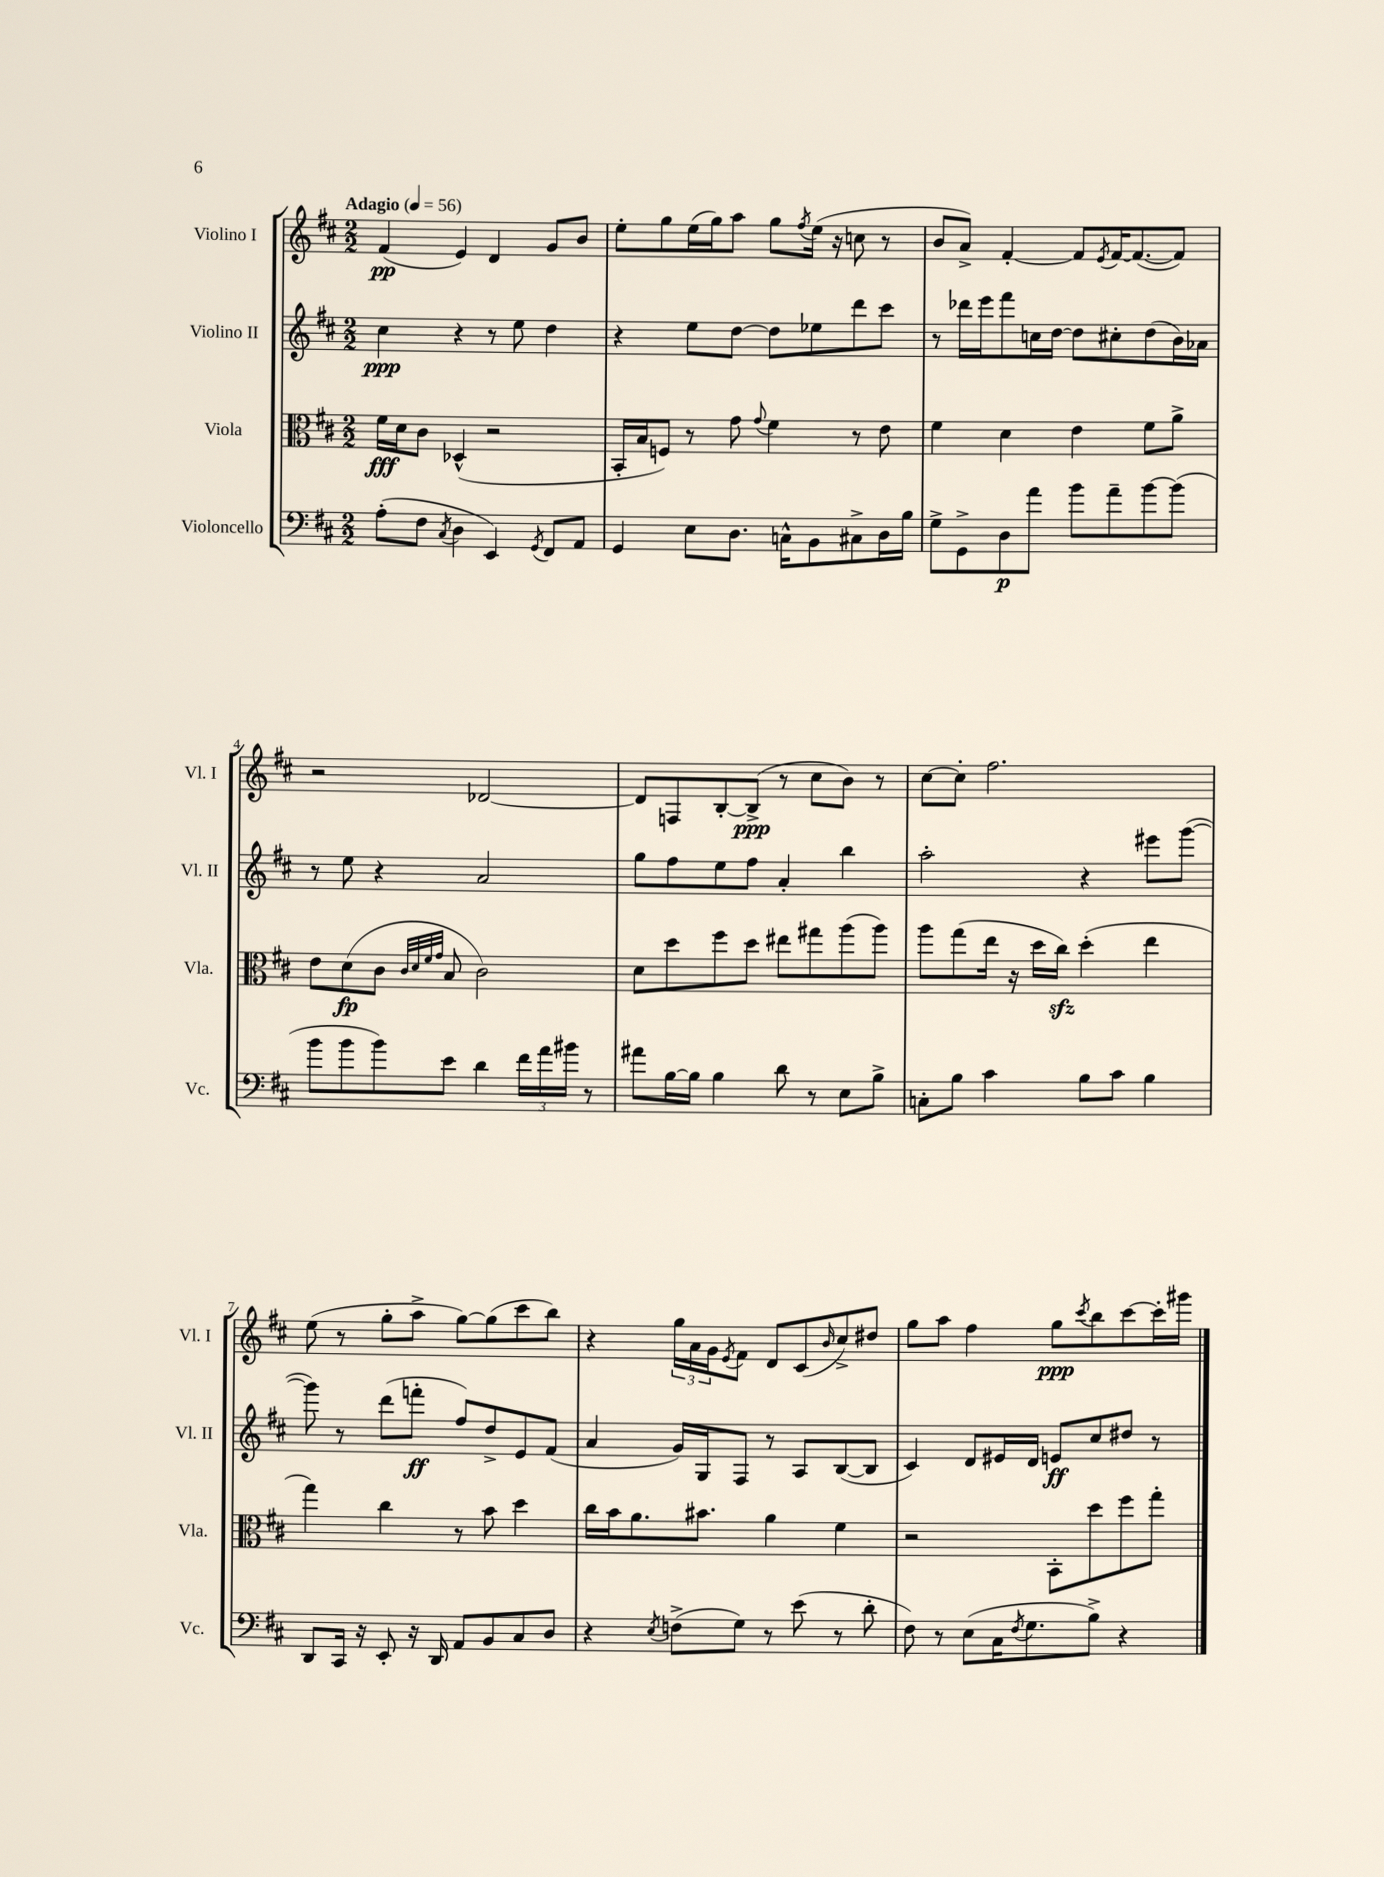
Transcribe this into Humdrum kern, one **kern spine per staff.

**kern	**dynam	**kern	**dynam	**kern	**dynam	**kern	**dynam
*part4	*part4	*part3	*part3	*part2	*part2	*part1	*part1
*staff4	*staff4	*staff3	*staff3	*staff2	*staff2	*staff1	*staff1
*I"Violoncello	*	*I"Viola	*	*I"Violino II	*	*I"Violino I	*
*I'Vc.	*	*I'Vla.	*	*I'Vl. II	*	*I'Vl. I	*
*clefF4	*	*clefC3	*	*clefG2	*	*clefG2	*
*k[f#c#]	*	*k[f#c#]	*	*k[f#c#]	*	*k[f#c#]	*
*M2/2	*	*M2/2	*	*M2/2	*	*M2/2	*
*MM56	*	*MM56	*	*MM56	*	*MM56	*
=1	=1	=1	=1	=1	=1	=1	=1
!	!	!	!	!	!	!LO:TX:a:B:t=Adagio	!
(8A'\L	.	16f#\LL	fff	4cc#\	ppp	(4f#/	pp
.	.	16d\J	.	.	.	.	.
8F#\J	.	8c#\J	.	.	.	.	.
8qC#/	.	.	.	.	.	.	.
4D\	.	(4D-X^^/	.	4r	.	4e/)	.
4EE/)	.	2r	.	8r	.	4d/	.
.	.	.	.	8ee\	.	.	.
8qGG/	.	.	.	.	.	.	.
8FF#/L	.	.	.	4dd\	.	8g/L	.
8AA/J	.	.	.	.	.	8b/J	.
=2	=2	=2	=2	=2	=2	=2	=2
4GG/	.	16BB'/LL	.	4r	.	8ee'\L	.
.	.	16B/J	.	.	.	.	.
.	.	8Fn/J)	.	.	.	8gg\	.
8E\L	.	8r	.	8ee\L	.	(16ee\L	.
.	.	.	.	.	.	16gg\J)	.
8.D\J	.	8g\	.	[8dd\J	.	8aa\J	.
.	.	8qqg/	.	.	.	.	.
.	.	4f#\	.	8dd\L]	.	8gg\L	.
16Cn^^\KL	.	.	.	.	.	.	.
.	.	.	.	.	.	8qff#/	.
8BB\	.	.	.	8ee-X\	.	(16ee\Jk	.
.	.	.	.	.	.	16r	.
8C#X^\	.	8r	.	8ddd\	.	8ccn\	.
16D\L	.	8e\	.	8ccc#\J	.	8r	.
16B\JJ	.	.	.	.	.	.	.
=3	=3	=3	=3	=3	=3	=3	=3
8G^\L	.	4f#\	.	8r	.	8b/L	.
8GG^\	.	.	.	16ddd-X\LL	.	8a^/J)	.
.	.	.	.	16eee\J	.	.	.
8D\	p	4d\	.	8fff#\	.	[4f#'/	.
8a\J	.	.	.	16ccn\L	.	.	.
.	.	.	.	[16dd\JJ	.	.	.
8b\L	.	4e\	.	8dd\L]	.	8f#/L]	.
.	.	.	.	.	.	8qe/	.
8a~\	.	.	.	8cc#X'\	.	[16f#/K	.
.	.	.	.	.	.	(8.f#/_	.
[8b\	.	8f#\L	.	(8dd\	.	.	.
(8b\J]	.	8a^\J	.	16b\L)	.	8f#/J])	.
.	.	.	.	16a-X\JJ	.	.	.
!!LO:LB:g=z
=4	=4	=4	=4	=4	=4	=4	=4
8b\L	.	8e\L	.	8r	.	2r	.
8b\	.	(8d\	fp	8ee\	.	.	.
8b\)	.	8c#\J	.	4r	.	.	.
.	.	32qqc#/LLL	.	.	.	.	.
.	.	32qqd/	.	.	.	.	.
.	.	32qqf#/	.	.	.	.	.
.	.	32qqg/JJJ	.	.	.	.	.
8e\J	.	8B/	.	.	.	.	.
4d\	.	2c#\)	.	2a/	.	[2d-X/	.
24f#\LL	.	.	.	.	.	.	.
24a\	.	.	.	.	.	.	.
24b#X\JJ	.	.	.	.	.	.	.
8r	.	.	.	.	.	.	.
=5	=5	=5	=5	=5	=5	=5	=5
8a#X\L	.	8d\L	.	8gg\L	.	8d-/L]	.
[16B\L	.	8dd\	.	8ff#\	.	8Fn/	.
16B\JJ]	.	.	.	.	.	.	.
4B\	.	8ff#\	.	8ee\	.	[8B'/	.
.	.	8dd\J	.	8ff#\J	.	(8B^/J]	ppp
8d\	.	8ee#X\L	.	4a'/	.	8r	.
8r	.	8gg#X\	.	.	.	8cc#\L	.
8E\L	.	(8aa\	.	4bb\	.	8b\J)	.
8B^\J	.	8aa\J)	.	.	.	8r	.
=6	=6	=6	=6	=6	=6	=6	=6
8Cn'\L	.	8aa\L	.	2aa'\	.	[8cc#\L	.
8B\J	.	(8gg\	.	.	.	8cc#'\J]	.
4c#\	.	16ee\Jk	.	.	.	2.ff#\	.
.	.	16r	.	.	.	.	.
.	.	16dd\LL	.	.	.	.	.
.	.	16cc#zz\JJ)	.	.	.	.	.
8B\L	.	(4dd'\	.	4r	.	.	.
8c#\J	.	.	.	.	.	.	.
4B\	.	4ee\	.	8eee#X\L	.	.	.
.	.	.	.	([8ggg\J	.	.	.
!!LO:LB:g=z
=7	=7	=7	=7	=7	=7	=7	=7
8DD/L	.	4gg\)	.	8ggg\])	.	(8ee\	.
16CC#/Jk	.	.	.	8r	.	8r	.
16r	.	.	.	.	.	.	.
8EE'/	.	4cc#\	.	(8ddd\L	.	8gg'\L	.
16r	.	.	.	8fffn'\J	ff	8aa^\J	.
16DD/	.	.	.	.	.	.	.
8AA/L	.	8r	.	8ff#/L)	.	[8gg\L)	.
8BB/	.	8b\	.	8dd^/	.	(8gg\]	.
8C#/	.	4dd\	.	8e/	.	8ccc#\	.
8D/J	.	.	.	(8f#/J	.	8bb\J)	.
=8	=8	=8	=8	=8	=8	=8	=8
4r	.	16cc#\LL	.	4a/	.	4r	.
.	.	16b\J	.	.	.	.	.
.	.	8.a\	.	.	.	.	.
8qE/	.	.	.	.	.	.	.
(8Fn^\L	.	.	.	16g/LL)	.	24gg\LL	.
.	.	.	.	.	.	24a\	.
.	.	8.b#X\J	.	16G/J	.	.	.
.	.	.	.	.	.	24g\J	.
.	.	.	.	.	.	8qe/	.
8G\J)	.	.	.	8F#/J	.	8f#\J	.
8r	.	4a\	.	8r	.	8d/L	.
(8e\	.	.	.	8A/L	.	(8c#/	.
.	.	.	.	.	.	16qqb/	.
8r	.	4f#\	.	([8B/	.	8cc#^/)	.
8d'\	.	.	.	8B/J]	.	8dd#X/J	.
=9	=9	=9	=9	=9	=9	=9	=9
8F#\)	.	2r	.	4c#/)	.	8gg\L	.
8r	.	.	.	.	.	8aa\J	.
(8E\L	.	.	.	8d/L	.	4ff#\	.
16C#\K	.	.	.	16e#X/L	.	.	.
8qF#/	.	.	.	.	.	.	.
8.G\	.	.	.	16d/JJ	.	.	.
.	.	8BB'\L	.	8en/L	ff	8gg\L	ppp
.	.	.	.	.	.	8qccc#/	.
8B^\J)	.	8dd\	.	8cc#/	.	8bb\	.
4r	.	8ff#\	.	8dd#X/J	.	[8ccc#\	.
.	.	8gg'\J	.	8r	.	16ccc#'\L]	.
.	.	.	.	.	.	16ggg#X\JJ	.
==	==	==	==	==	==	==	==
*-	*-	*-	*-	*-	*-	*-	*-
